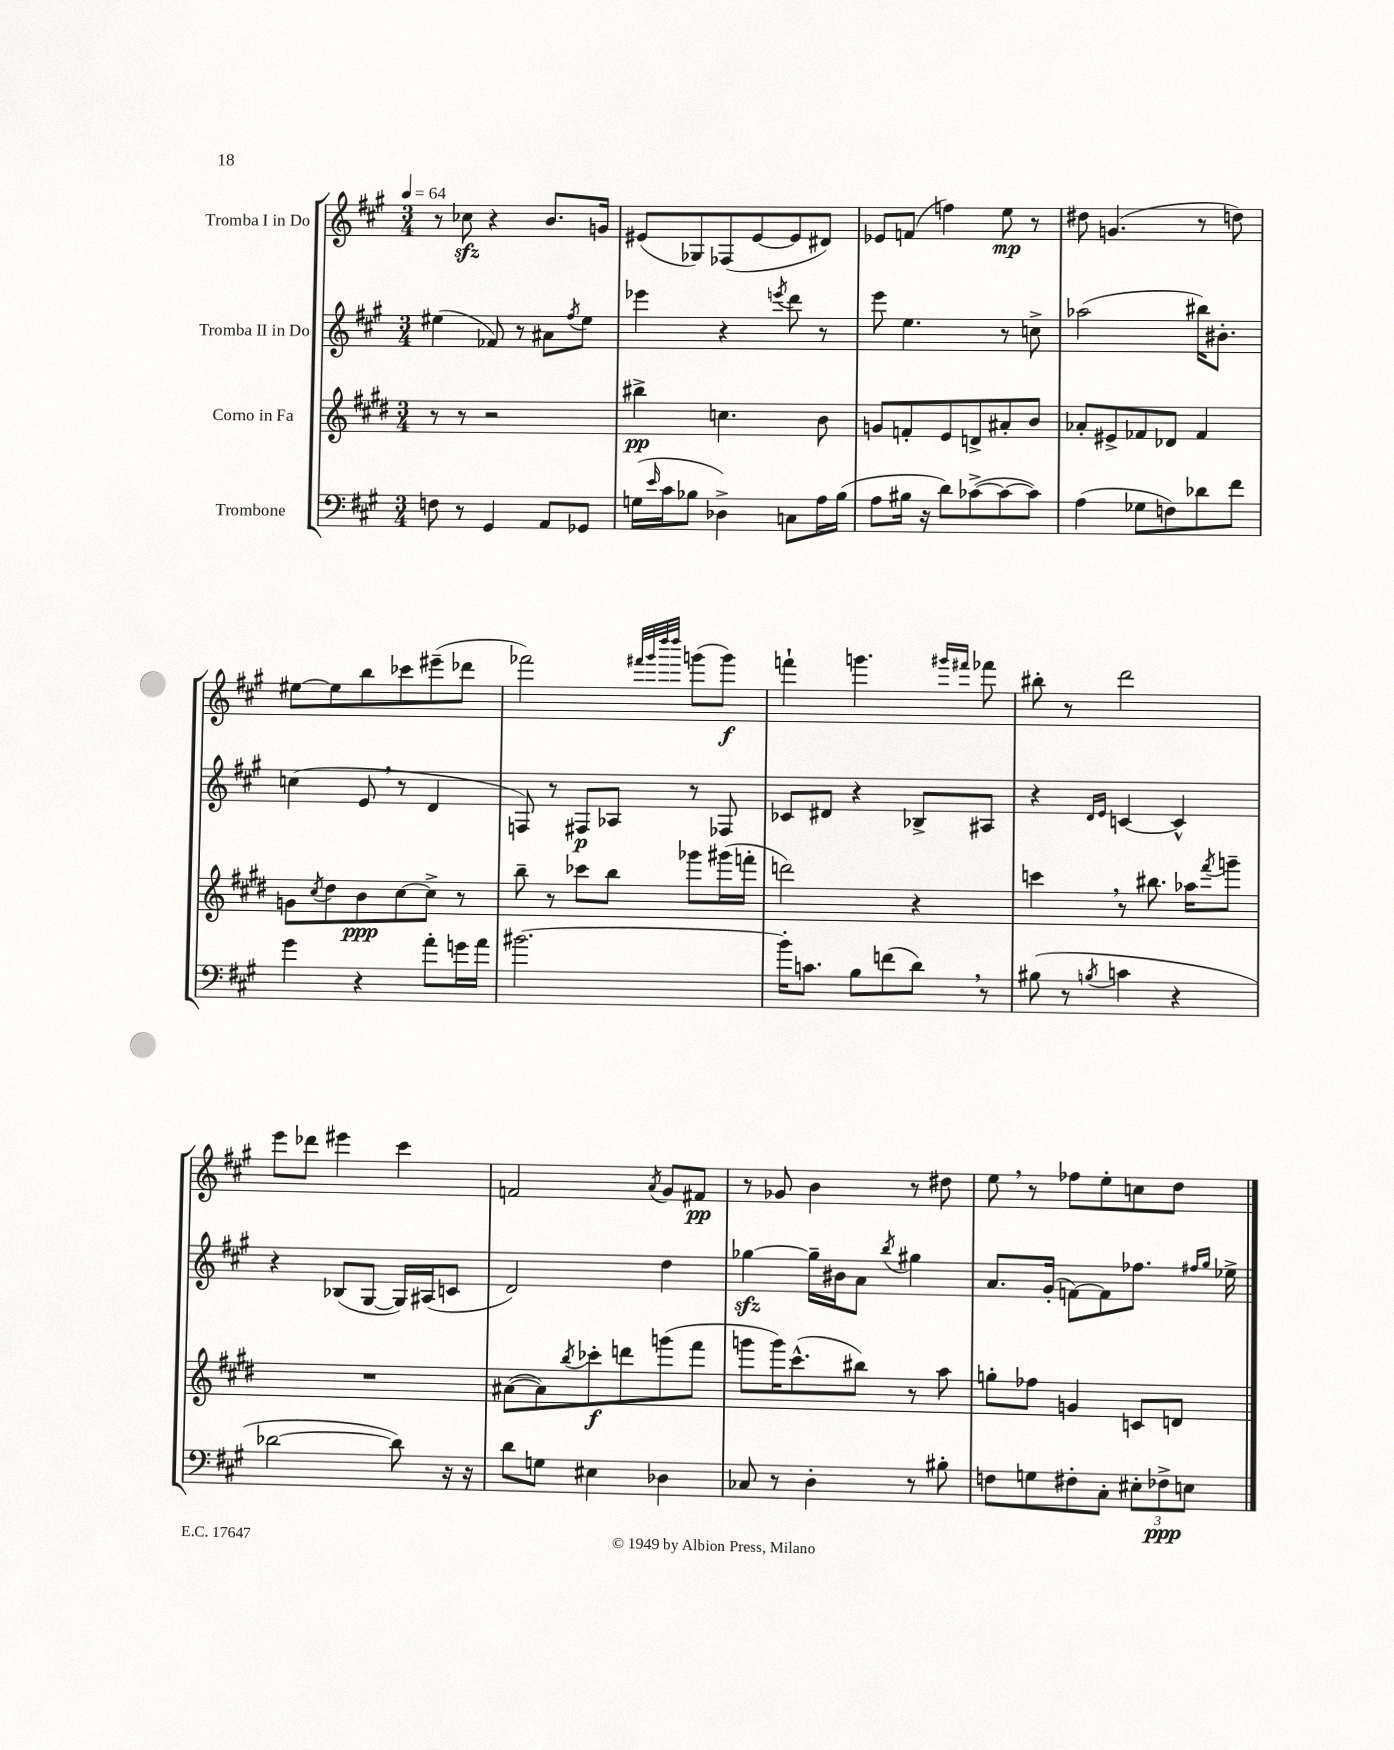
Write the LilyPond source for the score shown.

<<
\new StaffGroup <<
\new Staff = "s0" \with { instrumentName = "Tromba I in Do" } {
    \clef treble \key a \major \numericTimeSignature \time 3/4 \tempo 4 = 64
    r8 ces''8\sfz r4 b'8. g'16 |
    eis'8( ges8) fes8( eis'8~ eis'8 dis'8) |
    ees'8 f'8( f''4) e''8\mp r8 |
    dis''8 g'4.( r8 d''8) |
    eis''8~ eis''8 b''8 ces'''8 eis'''8--( des'''8 |
    fes'''2) \grace { fis'''32 gis'''32 d''''32 d''''32 } g'''8( g'''8\f) |
    f'''4-! g'''4. \grace { gis'''16 fis'''16 } fes'''8 |
    bis''8-. r8 d'''2 |
    e'''8 des'''8 eis'''4 cis'''4 |
    f'2 \acciaccatura { a'8 } gis'8 fis'8\pp |
    r8 ges'8 b'4 r8 dis''8 |
    e''8 \breathe r8 fes''8 e''8-. c''8 d''8 \bar "|." |
}
\new Staff = "s1" \with { instrumentName = "Tromba II in Do" } {
    \clef treble \key a \major \numericTimeSignature \time 3/4
    eis''4( fes'8) r8 ais'8 \acciaccatura { fis''8 } eis''8 |
    ees'''4 r4 \acciaccatura { e'''8 } d'''8 r8 |
    e'''8 e''4. r8 c''8-> |
    aes''2( bis''16) bis'8.-. |
    c''4( e'8 \breathe r8 d'4 |
    f8) r8 fis8\p aes8 r8 fes8 |
    ces'8 dis'8 r4 bes8-> ais8 |
    r4 \grace { d'16 e'16 } c'4~ c'4-^ |
    r4 bes8( gis8~ gis16) ais16( c'8 |
    d'2) d''4 |
    ges''4~\sfz ges''16-- bis'16 a'8 \acciaccatura { b''8 } gis''4 |
    a'8. gis'16-.( f'8~) f'8 fes''8. \grace { fis''16 gis''16 } ees''16-> \bar "|." |
}
\new Staff = "s2" \with { instrumentName = "Corno in Fa" } {
    \clef treble \key e \major \numericTimeSignature \time 3/4
    r8 r8 r2 |
    bis''4->\pp c''4. b'8 |
    g'8 f'8-. e'8 d'8-> ais'8-. b'8 |
    aes'8-. eis'8-> fes'8 des'8 fes'4 |
    g'8 \acciaccatura { cis''8 } dis''8 b'8\ppp cis''8~ cis''8-> r8 |
    b''8-- r8 ces'''8 b''8 ges'''8 gis'''16( f'''16-. |
    d'''2) r4 |
    c'''4 \breathe r8 bis''8. aes''16 \acciaccatura { fis'''8 } g'''8-- |
    R2. |
    ais'8~( ais'8) \acciaccatura { b''8 } ces'''8-.\f d'''8 g'''8( fis'''8 |
    g'''8 g'''16) cis'''8.-^( bis''8) r8 a''8 |
    g''8-. fes''8 g'4 c'8 d'8 \bar "|." |
}
\new Staff = "s3" \with { instrumentName = "Trombone" } {
    \clef bass \key a \major \numericTimeSignature \time 3/4
    f8 r8 gis,4 a,8 ges,8 |
    g16( \grace { e'16 } cis'16 bes8 des4->) c8 a16 bes16( |
    a8 bis16 r16 d'8) ces'8~->( ces'8~ ces'8) |
    a4( ges8 f8) des'8 fis'8 |
    gis'4 r4 a'8-. g'16 a'16 |
    bis'2.~ |
    bis'16-. c'8. b8 f'8( d'8) \breathe r8 |
    bis8( r8 \acciaccatura { b8 } c'4 r4 |
    des'2~ des'8) r16 r16 |
    d'8 g8 eis4 des4 |
    ces8 r8 d4-. r8 bis8-. |
    f8 g8 fis8-. cis8-. \tuplet 3/2 { eis8-. fes8->\ppp e8 } \bar "|." |
}
>>
>>
\layout { \context { \Score \remove "Bar_number_engraver" } }
